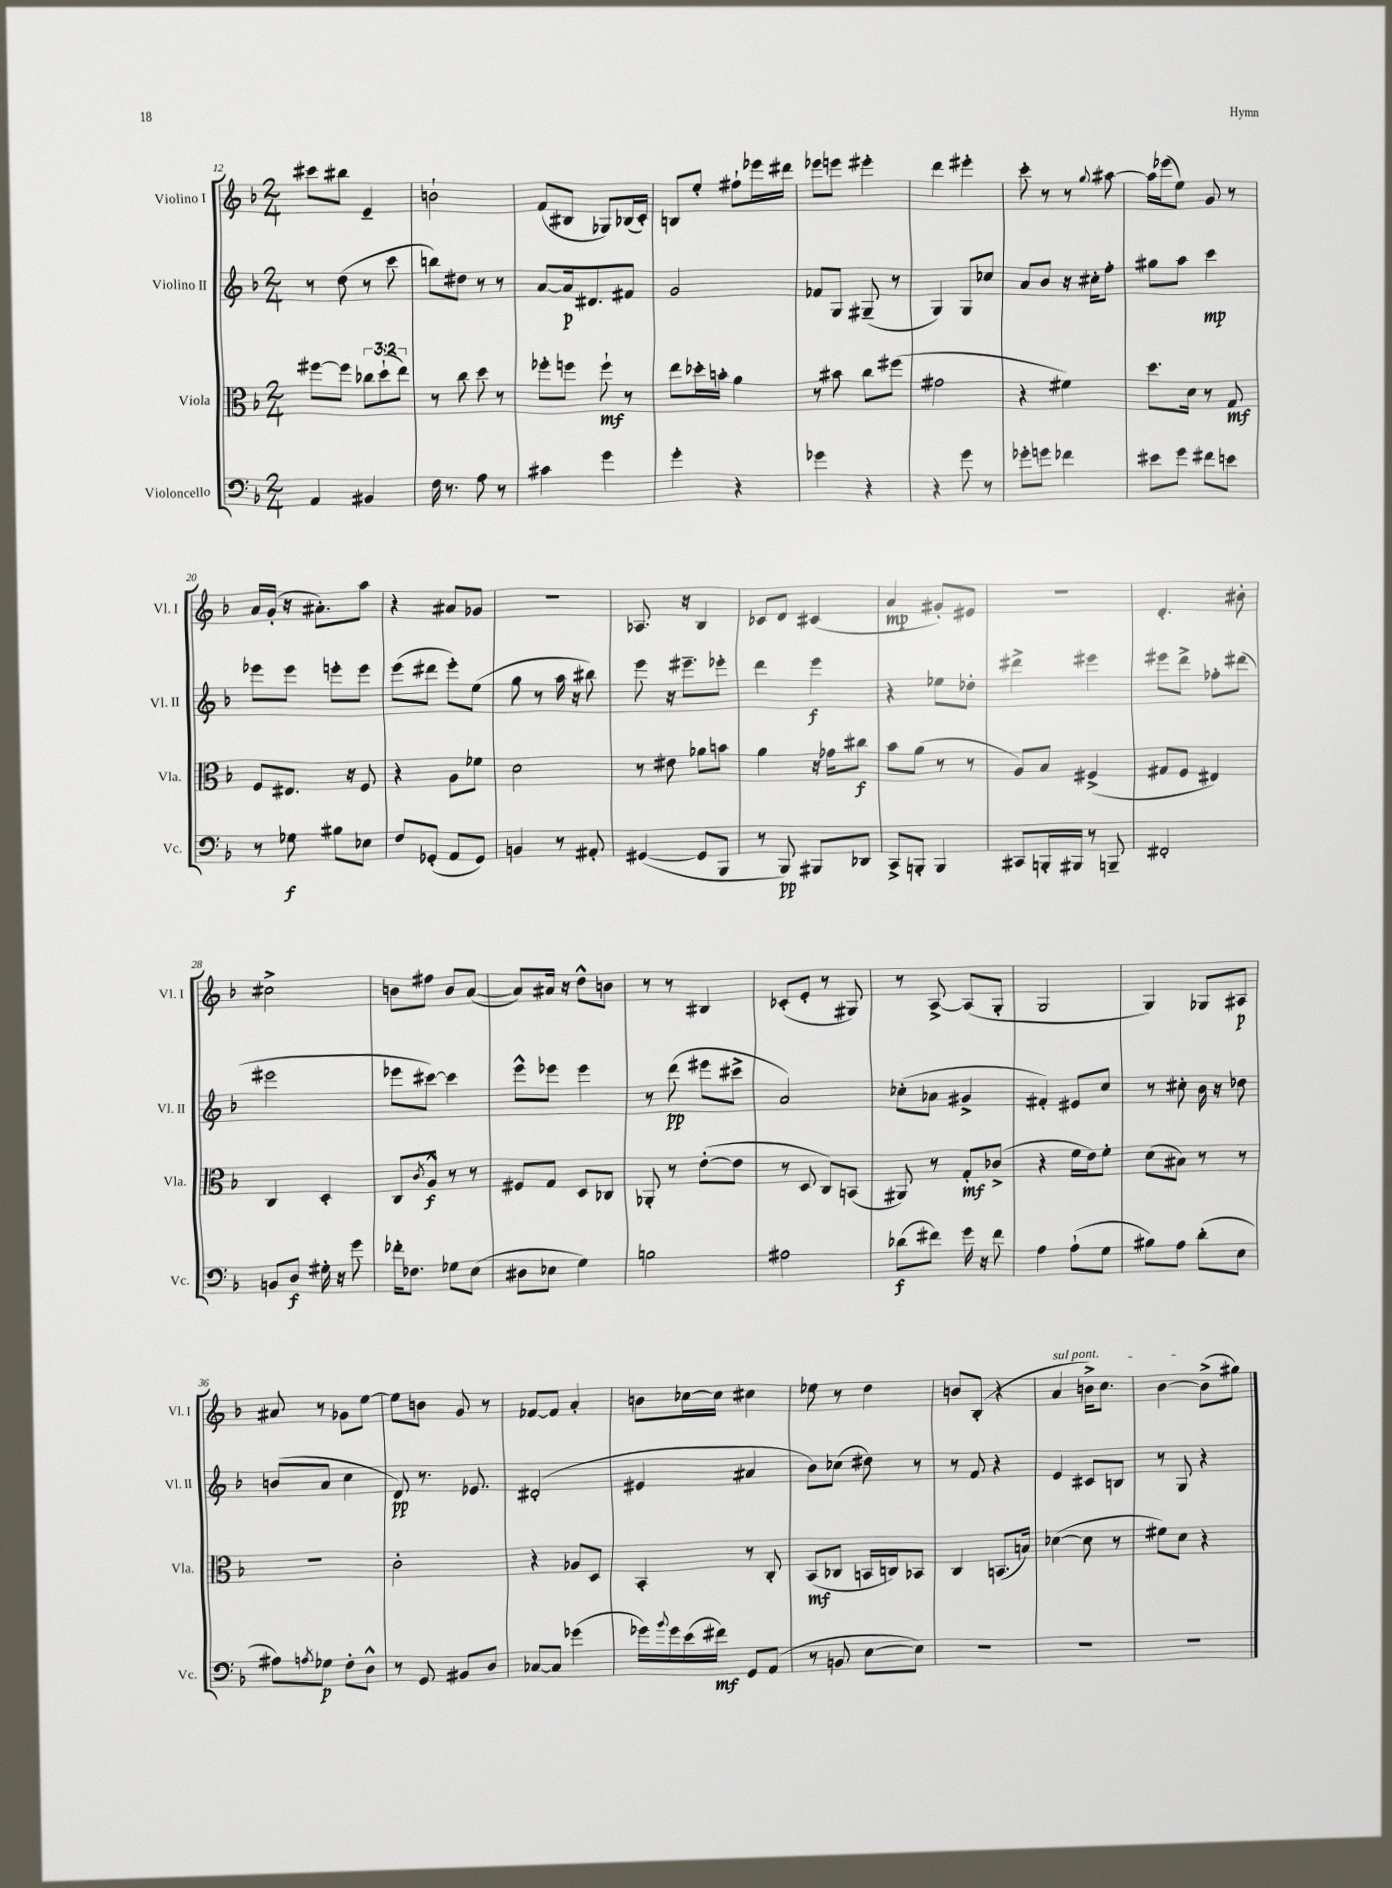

**kern	**dynam	**kern	**dynam	**kern	**dynam	**kern	**dynam
*part4	*part4	*part3	*part3	*part2	*part2	*part1	*part1
*staff4	*staff4	*staff3	*staff3	*staff2	*staff2	*staff1	*staff1
*I"Violoncello	*	*I"Viola	*	*I"Violino II	*	*I"Violino I	*
*I'Vc.	*	*I'Vla.	*	*I'Vl. II	*	*I'Vl. I	*
*clefF4	*	*clefC3	*	*clefG2	*	*clefG2	*
*k[b-]	*	*k[b-]	*	*k[b-]	*	*k[b-]	*
*M2/4	*	*M2/4	*	*M2/4	*	*M2/4	*
=12	=12	=12	=12	=12	=12	=12	=12
4AA/	.	[8ff#X\L	.	8r	.	8ccc#X\L	.
.	.	8ff#\J]	.	(8dd\	.	8bb#X\J	.
4BB#X/	.	12cc-X\L	.	8r	.	4e~/	.
.	.	(12dd`\	.	.	.	.	.
.	.	.	.	8ccc\	.	.	.
.	.	12ee\J)	.	.	.	.	.
=13	=13	=13	=13	=13	=13	=13	=13
16F\	.	8r	.	8bbn\L)	.	2bn`\	.
8.r	.	.	.	.	.	.	.
.	.	8cc\	.	8dd#X\J	.	.	.
8A\	.	8dd\	.	8r	.	.	.
8r	.	8r	.	8r	.	.	.
=14	=14	=14	=14	=14	=14	=14	=14
4c#X\	.	8ff-X'\L	.	[8a/L	.	(8f/L	.
.	.	8ffn\J	.	16a/k]	p	8B#X/J	.
.	.	.	.	8.d#X/	.	.	.
4g\	.	8ff`\	mf	.	.	8G-X/L)	.
.	.	8r	.	8f#X/J	.	(16B-X/L	.
.	.	.	.	.	.	16c'/JJ)	.
=15	=15	=15	=15	=15	=15	=15	=15
4g'\	.	8ee\L	.	2g/	.	8Bn/L	.
.	.	16dd-X'\L	.	.	.	8ee'/J	.
.	.	16bn'\JJ	.	.	.	.	.
4r	.	4a\	.	.	.	8ff#X`\L	.
.	.	.	.	.	.	16eee-X\L	.
.	.	.	.	.	.	16ddd#X\JJ	.
=16	=16	=16	=16	=16	=16	=16	=16
4g-X\	.	8r	.	8f-X/L	.	8eee-X\L	.
.	.	8b#X\	.	8G/J	.	8eeen\J	.
4r	.	8cc\L	.	(8G#X~/	.	4eee#X'\	.
.	.	(8ff#X\J	.	8r	.	.	.
=17	=17	=17	=17	=17	=17	=17	=17
4r	.	2g#X\	.	4G/)	.	4ddd\	.
8g\	.	.	.	8G/L	.	4eee#X'\	.
8r	.	.	.	8cc-X/J	.	.	.
=18	=18	=18	=18	=18	=18	=18	=18
8g-X'\L	.	4r	.	8a/L	.	8ccc'\	.
8gn\J	.	.	.	8b-/J	.	8r	.
4f-X\	.	4f#X\)	.	16r	.	8r	.
.	.	.	.	16cc#X'\KL	.	.	.
.	.	.	.	.	.	8qqgg/	.
.	.	.	.	8ff'\J	.	[8aa#X\	.
=19	=19	=19	=19	=19	=19	=19	=19
8e#X\L	.	8.dd\L	.	8gg#X\L	.	16aa#\LL]	.
.	.	.	.	.	.	(16eee-X\J	.
8g\J	.	.	.	8aa\J	.	8ee\J)	.
.	.	16d\Jk	.	.	.	.	.
8f#X\L	.	8r	.	4ccc\	mp	8g/	.
8en\J	.	8G/	mf	.	.	8r	.
!!LO:LB:g=z
=20	=20	=20	=20	=20	=20	=20	=20
8r	.	8F/L	.	8eee-X\L	.	16a/LL	.
.	.	.	.	.	.	(16g'/JJ	.
8G-X\	f	8.E#X/J	.	8eee-\J	.	16r	.
.	.	.	.	.	.	8.a#X'\L)	.
8B#X\L	.	.	.	8eeen'\L	.	.	.
.	.	16r	.	.	.	.	.
8E-X\J	.	8F/	.	8eee\J	.	8aa\J	.
=21	=21	=21	=21	=21	=21	=21	=21
8F/L	.	4r	.	(8eee\L	.	4r	.
(8GG-X'/J	.	.	.	8ddd#X\J	.	.	.
8AA/L	.	8A\L	.	8eee'\L)	.	8a#X/L	.
8GG-/J)	.	8f-X\J	.	(8ee\J	.	8g-X/J	.
=22	=22	=22	=22	=22	=22	=22	=22
4BBn/	.	2d\	.	8gg\	.	2r	.
.	.	.	.	8r	.	.	.
8r	.	.	.	16aa\	.	.	.
.	.	.	.	16r	.	.	.
8AA#X'/	.	.	.	8bb#X\)	.	.	.
=23	=23	=23	=23	=23	=23	=23	=23
([4GG#X/	.	8r	.	8eee\	.	8.A-X/	.
.	.	8e#X\	.	16r	.	.	.
.	.	.	.	8.eee#X~\L	.	16r	.
8GG#/L]	.	8a-X\L	.	.	.	4B-/	.
8BBB-/J	.	8bn\J	.	8eee-X'\J	.	.	.
=24	=24	=24	=24	=24	=24	=24	=24
8r	.	4a\	.	4ddd\	.	8c-X/L	.
8BBB-/)	pp	.	.	.	.	8d/J	.
8BBB#X/L	.	16r	.	4eee\	f	(4c#X/	.
.	.	16g-X\KL	.	.	.	.	.
8DD-X/J	.	8cc#X\J	f	.	.	.	.
=25	=25	=25	=25	=25	=25	=25	=25
8CC^/L	.	8b-\L	.	4r	.	4a/	mp
8BBBn'/J	.	(8a\J	.	.	.	.	.
4BBB/	.	8r	.	8ee-X\L	.	8g#X'/L)	.
.	.	8r	.	8dd-X'\J	.	8e#X/J	.
=26	=26	=26	=26	=26	=26	=26	=26
8CC#X/L	.	8A/L)	.	4ddd#X^\	.	2r	.
16BBBn'/L	.	8B-/J	.	.	.	.	.
16BBB#X/JJ	.	.	.	.	.	.	.
8r	.	(4F#X^/	.	4eee#X\	.	.	.
8BBBn~/	.	.	.	.	.	.	.
=27	=27	=27	=27	=27	=27	=27	=27
2FF#X'/	.	8G#X/L	.	8eee#X\L	.	4.d'/	.
.	.	8F/J	.	8ddd^\J	.	.	.
.	.	4E#X/)	.	8ff-X'\L	.	.	.
.	.	.	.	(8ddd#X\J	.	8b#X'\	.
!!LO:LB:g=z
=28	=28	=28	=28	=28	=28	=28	=28
8BBn/L	.	4C/	.	2eee#X\	.	2cc#X^\	.
8D/J	f	.	.	.	.	.	.
16G#X'\	.	4D'/	.	.	.	.	.
16r	.	.	.	.	.	.	.
8g\	.	.	.	.	.	.	.
=29	=29	=29	=29	=29	=29	=29	=29
16f-X'\KL	.	8C/L	.	8eee-X\L	.	8bn\L	.
8.F-X\J	.	.	.	.	.	.	.
.	.	8qc/	.	.	.	.	.
.	.	8A^^/J	f	[8ccc#X\J)	.	8ff#X\J	.
8G-X\L	.	8r	.	4ccc#\]	.	8b/L	.
(8E\J	.	8r	.	.	.	([8a/J	.
=30	=30	=30	=30	=30	=30	=30	=30
8D#X\L	.	8F#X/L	.	8eee^^\L	.	8a/L])	.
8E-X\J	.	8G/J	.	8eee-X\J	.	16a#X/Jk	.
.	.	.	.	.	.	16r	.
4G\)	.	8D/L	.	4eee-\	.	8dd^^\L	.
.	.	8C-X/J	.	.	.	8bn\J	.
=31	=31	=31	=31	=31	=31	=31	=31
2Bn\	.	8AA-X'/	.	8r	.	8r	.
.	.	8r	.	(8ddd\	pp	8r	.
.	.	([8e'\L	.	8eee#X\L	.	4B#X/	.
.	.	8e\J]	.	8ccc#X^\J	.	.	.
=32	=32	=32	=32	=32	=32	=32	=32
2A#X\	.	8r	.	2a/)	.	(8c-X'/L	.
.	.	8D/	.	.	.	8e'/J	.
.	.	8C/L)	.	.	.	8r	.
.	.	(8BBn/J	.	.	.	8G#X/)	.
=33	=33	=33	=33	=33	=33	=33	=33
(8d-X\L	f	8AA#X/)	.	(8cc-X'\L	.	8r	.
8f#X\J)	.	8r	.	8a-X\J	.	[8A^/	.
16g\	.	8G'/L	mf	4g#X^/	.	(8A/L]	.
16r	.	.	.	.	.	.	.
8f#\	.	(8c-X^/J	.	.	.	8G'/J	.
=34	=34	=34	=34	=34	=34	=34	=34
4A\	.	4r	.	4f#X'/)	.	2G/	.
(8A`\L	.	16f\LL	.	8e#X/L	.	.	.
.	.	16e\J)	.	.	.	.	.
8G\J	.	8f'\J	.	8cc/J	.	.	.
=35	=35	=35	=35	=35	=35	=35	=35
8B#X\L)	.	(8d\L	.	8r	.	4G/)	.
8A\J	.	8B#X\J)	.	8cc#X'\	.	.	.
(8d'\L	.	8r	.	16b-\	.	8G-X/L	.
.	.	.	.	16r	.	.	.
8E\J	.	8r	.	8dd-X\	.	8A#X/J	p
!!LO:LB:g=z
=36	=36	=36	=36	=36	=36	=36	=36
8A#X\L)	.	2r	.	(8bn/L	.	8a#X/	.
8qAn/	.	.	.	.	.	.	.
8G-X\J	p	.	.	8a/J	.	8r	.
8F'\L	.	.	.	4cc\	.	8g-X\L	.
8D^^\J	.	.	.	.	.	[8ee\J	.
=37	=37	=37	=37	=37	=37	=37	=37
8r	.	2c'\	.	8d/)	pp	8ee\L]	.
8GG/	.	.	.	8.r	.	8bn\J	.
8BB#X/L	.	.	.	.	.	8g/	.
.	.	.	.	8.e-X/	.	.	.
8D/J	.	.	.	.	.	8r	.
=38	=38	=38	=38	=38	=38	=38	=38
[8C-X/L	.	4r	.	(2d#X'/	.	[8f-X/L	.
8C-/J]	.	.	.	.	.	8f-/J]	.
(4g-X\	.	8A-X/L	.	.	.	4a'/	.
.	.	8D/J	.	.	.	.	.
=39	=39	=39	=39	=39	=39	=39	=39
16g-X\LL)	.	4BB-'/	.	4e#X/	.	8bn\L	.
8qqb-/	.	.	.	.	.	.	.
16g-\	.	.	.	.	.	.	.
(16e\	.	.	.	.	.	[16cc-X\L	.
16f#X\JJ)	mf	.	.	.	.	16cc-\JJ]	.
8GG/L	.	8r	.	4a#X/	.	4cc#X\	.
(8AA/J	.	8C'/	.	.	.	.	.
=40	=40	=40	=40	=40	=40	=40	=40
8r	.	(8BB-/L	mf	8b-\L)	.	8ee-X\	.
8BBn/	.	8C-X/J	.	(8cc-X\J	.	8r	.
[8E\L	.	16BBn/LL	.	8dd#X\)	.	4dd\	.
.	.	16Cn/J)	.	.	.	.	.
8E\J])	.	8BB-X/J	.	8r	.	.	.
=41	=41	=41	=41	=41	=41	=41	=41
2r	.	4C/	.	8r	.	8bn/L	.
.	.	.	.	8f/	.	(8B-'/J	.
.	.	(8.BBn/L	.	4r	.	4r	.
.	.	16Bn/Jk)	.	.	.	.	.
=42	=42	=42	=42	=42	=42	=42	=42
!	!	!	!	!	!	!LO:TX:a:i:t=sul pont.	!
2r	.	([4d-X\	.	4e/	.	4a/	.
.	.	8d-\]	.	8c#X/L	.	16bn^\KL)	.
.	.	.	.	.	.	8.cc\J	.
.	.	8r	.	8Bn/J	.	.	.
=43	=43	=43	=43	=43	=43	=43	=43
2r	.	8f#X\L)	.	8r	.	[4b-\	.
.	.	8d\J	.	8G/	.	.	.
.	.	4r	.	4r	.	(8b-^\L]	.
.	.	.	.	.	.	8gg#X\J)	.
==	==	==	==	==	==	==	==
*-	*-	*-	*-	*-	*-	*-	*-
